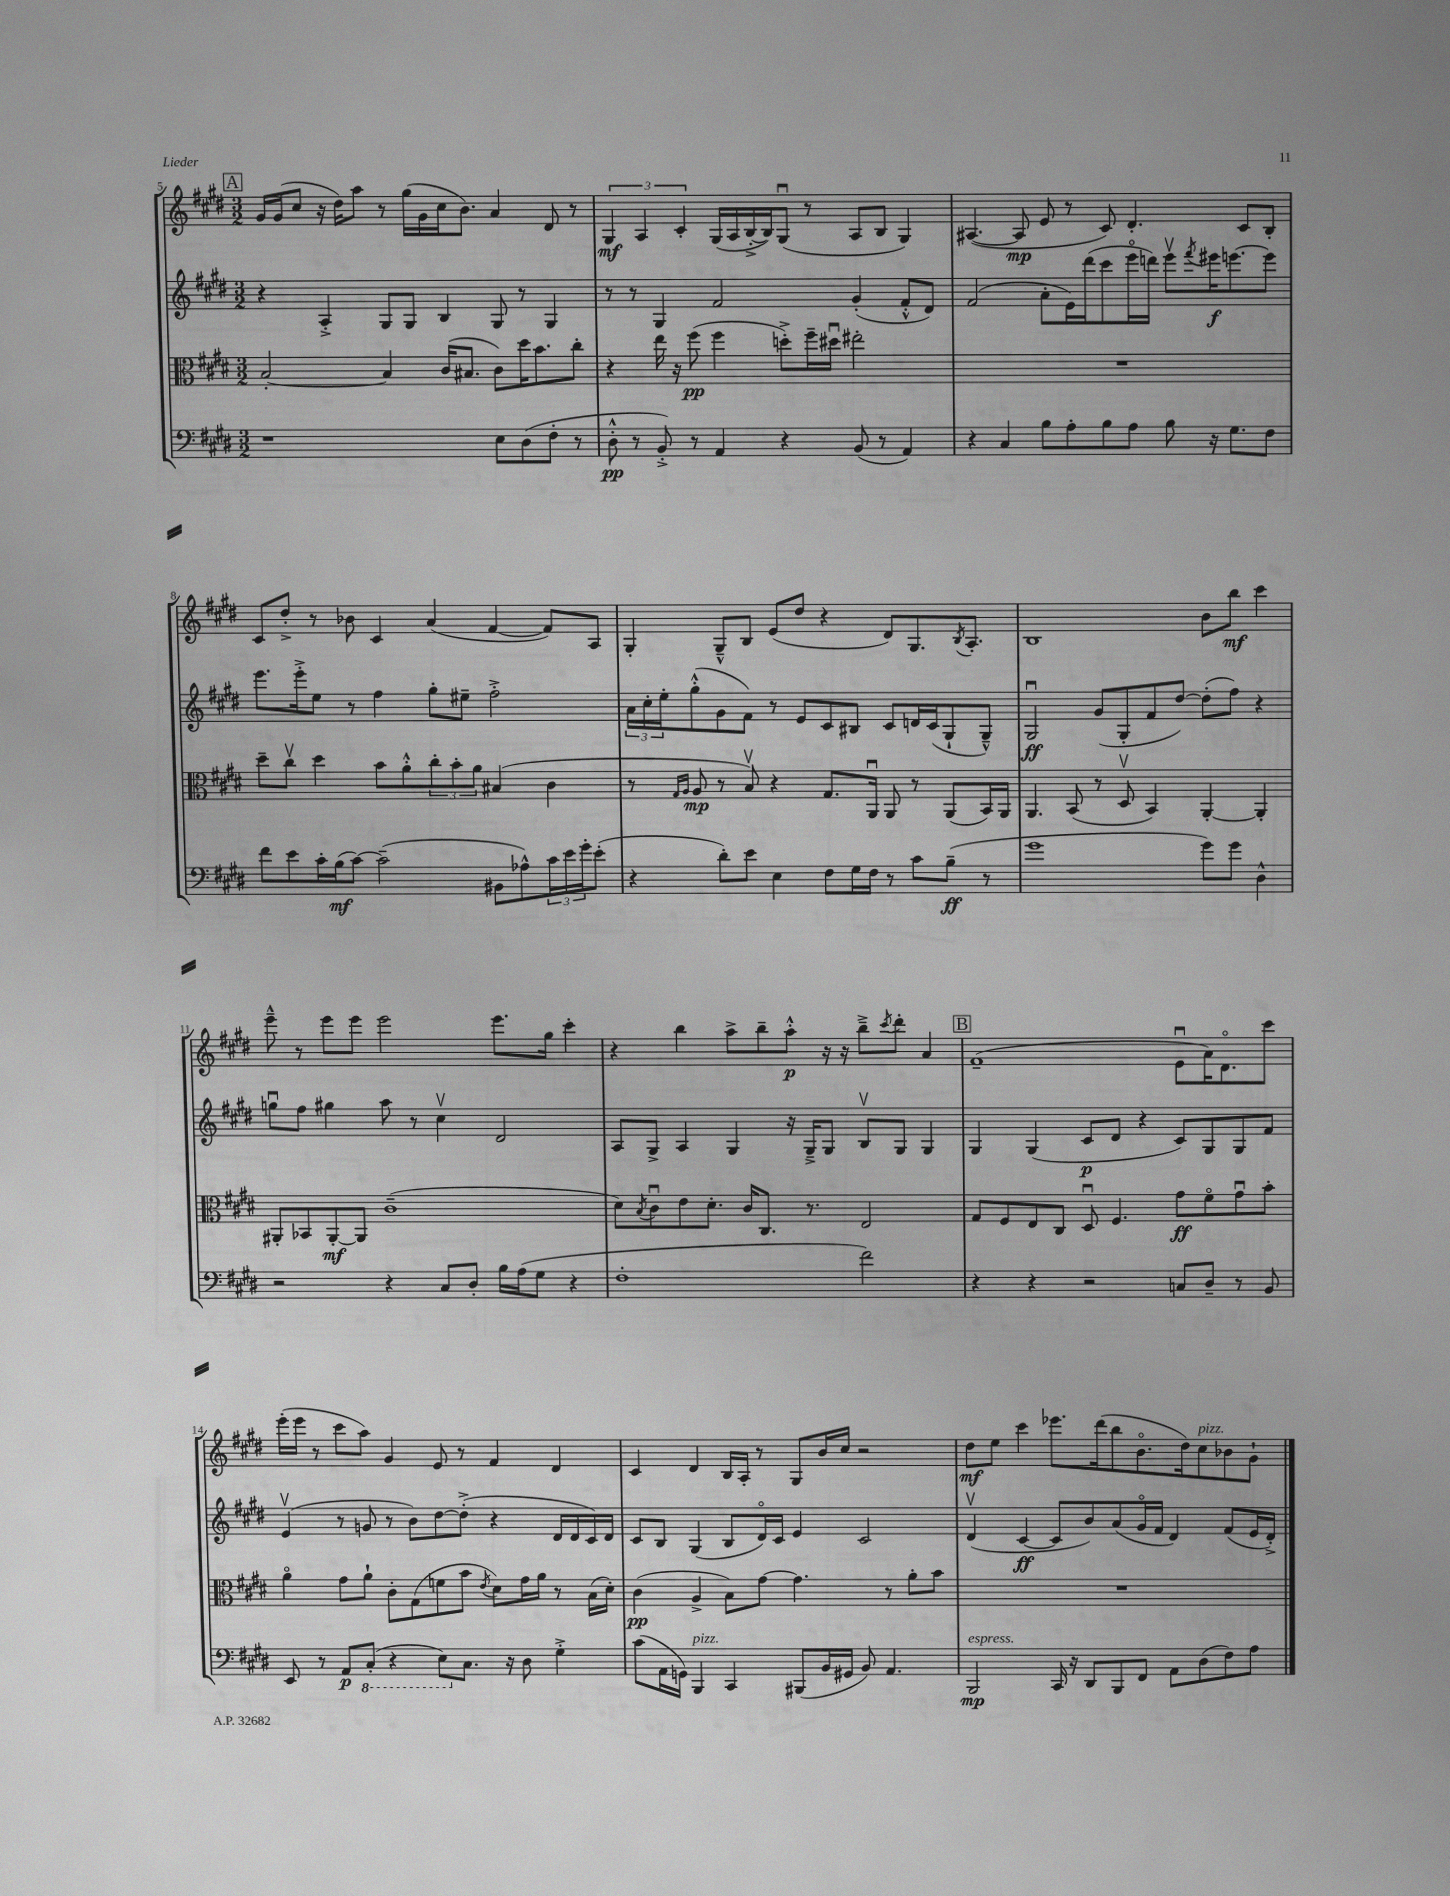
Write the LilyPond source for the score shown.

<<
\new StaffGroup <<
\new Staff = "s0" {
    \clef treble \key e \major \numericTimeSignature \time 3/2
    \mark \markup { \box "A" } gis'16 gis'16( cis''8 r16 dis''16) a''8 r8 gis''16( gis'16 cis''16 b'8.) a'4 dis'8 r8 |
    \tuplet 3/2 { gis4\mf a4 cis'4-. } gis16( a16 b16~-.-> b16) gis8\downbow( r8 a8 b8 gis4) |
    ais4.~( ais8\mp e'8 r8 cis'8) dis'4.-. cis'8 b8-. |
    cis'8 dis''8-.-> r8 bes'8 cis'4 a'4( fis'4~ fis'8) a8 |
    gis4-. gis8---^ b8 e'8( dis''8 r4 dis'8) gis8. \acciaccatura { b8 } a8.-. |
    b1 b'8 b''8\mf cis'''4 |
    e'''8---^ r8 e'''8 e'''8 e'''2 e'''8. gis''16 cis'''4-. |
    r4 b''4 a''8-> b''8-- a''8-.-^\p r16 r16 b''8---> \acciaccatura { cis'''8 } dis'''8-. a'4 |
    \mark \markup { \box "B" } fis'1--( e'8\downbow a'16) dis'8.\flageolet cis'''8 |
    e'''16-.( e'''16 r8 cis'''8 a''8) gis'4 e'8 r8 fis'4 dis'4 |
    cis'4 dis'4 b16 a16-. r8 gis8 b'16 cis''16 r2 |
    dis''8\mf e''8 cis'''4 ees'''8. dis'''16( b''8 b'8.\flageolet dis''16) cis''8^\markup { \italic "pizz." } bes'8 gis'8-! \bar "|." |
}
\new Staff = "s1" {
    \clef treble \key e \major \numericTimeSignature \time 3/2
    \mark \markup { \box "A" } r4 a4-.-> gis8 gis8 b4 gis8 r8 gis4 |
    r8 r8 gis4 fis'2 gis'4-.( fis'8-.-^ dis'8) |
    fis'2( a'8-. e'16) dis'''16( cis'''8 e'''16\flageolet d'''16) e'''8\upbow \acciaccatura { fis'''8 } eis'''16\f e'''8.~ e'''8 |
    e'''8. e'''16-.-> e''8 r8 fis''4 gis''8-. eis''8-- fis''2-.-> |
    \tuplet 3/2 { a'16 cis''16-. e''16-. } gis''8-.-^( gis'8 fis'8) r8 e'8 cis'8 bis8 cis'8 d'16 cis'16( gis8-! gis8---^) |
    gis2\downbow\ff gis'8( gis8-. fis'8 dis''8~) dis''8-.( fis''8) r4 |
    g''8\downbow fis''8 gis''4 a''8 r8 cis''4\upbow dis'2 |
    a8 gis8-> a4 gis4 r16 gis16---> gis8 b8\upbow gis8 gis4 |
    \mark \markup { \box "B" } gis4 gis4( cis'8\p dis'8 r4 cis'8) gis8 gis8 fis'8 |
    e'4\upbow( r8 g'8 r8 b'8) dis''8~ dis''8-.->( r4 dis'16 dis'16 cis'16) dis'16 |
    cis'8 b8 gis4( b8 dis'16\flageolet) cis'16 e'4 cis'2 |
    dis'4\upbow( cis'4~\ff cis'8 b'8) a'8( gis'16\flageolet fis'16 dis'4) fis'8( e'16 dis'16-.->) \bar "|." |
}
\new Staff = "s2" {
    \clef alto \key e \major \numericTimeSignature \time 3/2
    \mark \markup { \box "A" } b2~-. b4 cis'16( bis8. cis'8) dis''16 b'8. cis''8-. |
    r4 e''16 r16 fis''8\pp( fis''4 d''8-.->) fis''16-- dis''16\downbow eis''2-. |
    R1. |
    dis''8-- cis''8\upbow dis''4 b'8 a'8-.-^ \tuplet 3/2 { cis''8-. b'8-. a'8 } bis4( cis'4 |
    r8 \grace { gis16 a16 } a8\mp r8 b8\upbow) r4 gis8. a,16\downbow a,8 r8 a,8( b,16) a,16 |
    a,4. b,8( r8 dis8\upbow b,4) a,4~-. a,4-. |
    ais,8-. bes,8 ais,8~-.\mf ais,8 cis'1--( |
    dis'8) \acciaccatura { b8 } cis'8\downbow e'8 dis'8.-. cis'16 cis8. r8. e2 |
    \mark \markup { \box "B" } gis8 fis8 e8 cis8 dis8\downbow fis4. gis'8\ff fis'8\flageolet gis'8\downbow b'8-. |
    a'4\flageolet gis'8 a'8-! cis'8-. gis8( f'8 b'8 \acciaccatura { e'8 } dis'8) gis'16 a'16 r8 b16( dis'16-.) |
    cis'4\pp( a4-> b8) gis'8~ gis'4. r8 a'8-. b'8 |
    R1. \bar "|." |
}
\new Staff = "s3" {
    \clef bass \key e \major \numericTimeSignature \time 3/2
    \mark \markup { \box "A" } r1 e8 dis8( fis8-. r8 |
    dis8-.-^\pp r8 b,8-.->) r8 a,4 r4 b,8( r8 a,4) |
    r4 cis4 b8 a8-. b8 a8 b8 r16 gis8. fis8 |
    fis'8 e'8 cis'16-. b16\mf( cis'8~) cis'2--( bis,8 aes8-^) \tuplet 3/2 { cis'16 e'16 gis'16-. } e'8-.( |
    r4 dis'8-.) e'8 e4 fis8 gis16 fis16 r8 cis'8 b8--\ff( r8 |
    gis'1 gis'8) gis'8 dis4-^ |
    r2 r4 cis8 dis8-. b16 a16( gis8 r4 |
    fis1-. fis'2) |
    \mark \markup { \box "B" } r4 r4 r2 c8 dis8-- r8 b,8 |
    e,8 r8 a,8\p \ottava #-1 cis,8-.( r4 e,8) \ottava #0 cis8. r16 dis8 gis4-.-> |
    cis'8( a,16 g,16) b,,4^\markup { \italic "pizz." } cis,4 bis,,8( b,16 gis,16 b,8) a,4. |
    b,,2\mp^\markup { \italic "espress." } cis,16 r16 dis,8 b,,8 fis,8 a,8 dis8( fis8) a8 \bar "|." |
}
>>
>>
\layout { \context { \Score currentBarNumber = #5 } }
